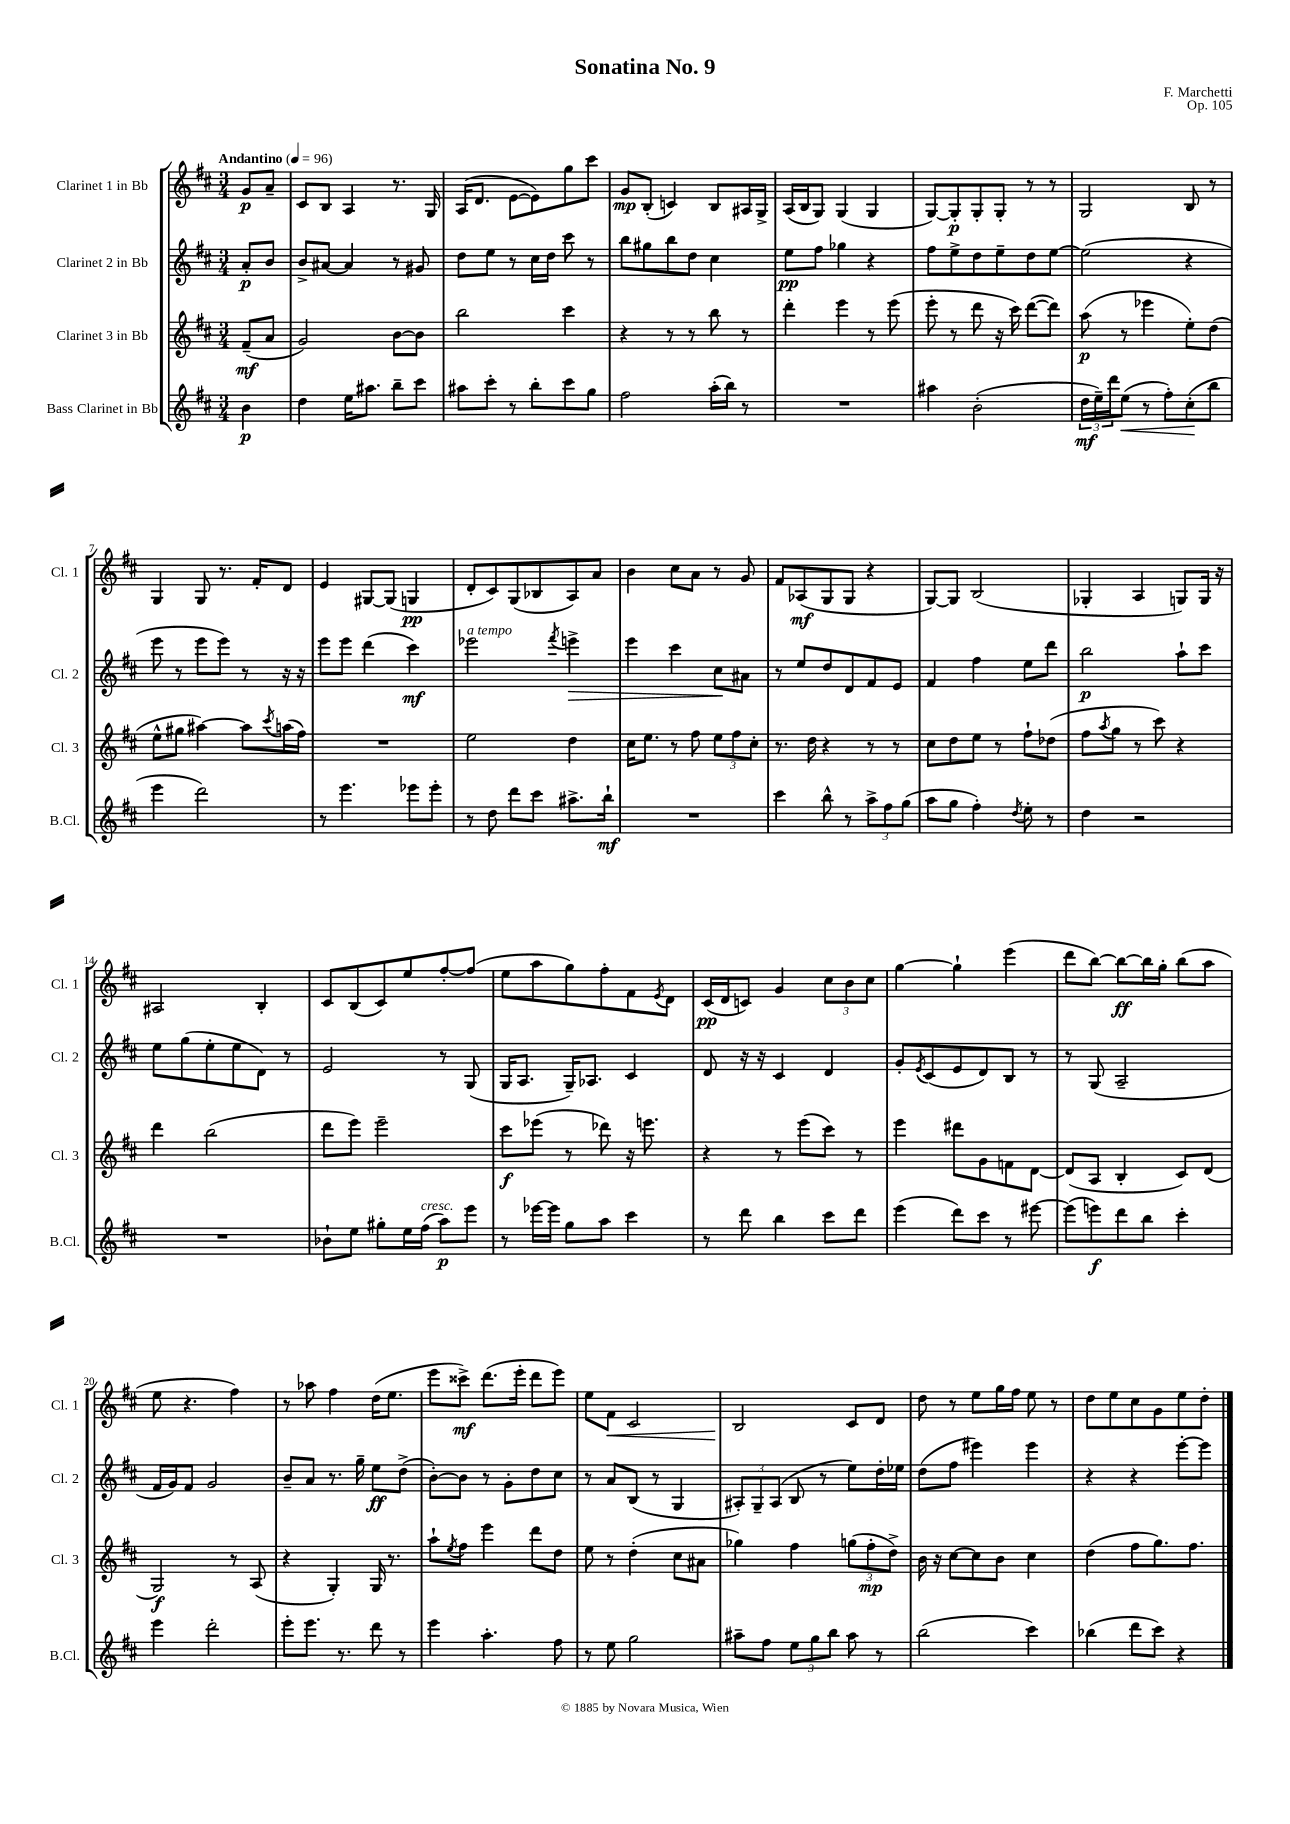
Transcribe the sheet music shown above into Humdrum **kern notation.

**kern	**dynam	**kern	**dynam	**kern	**dynam	**kern	**dynam
*part4	*part4	*part3	*part3	*part2	*part2	*part1	*part1
*staff4	*staff4	*staff3	*staff3	*staff2	*staff2	*staff1	*staff1
*I"Bass Clarinet in Bb	*	*I"Clarinet 3 in Bb	*	*I"Clarinet 2 in Bb	*	*I"Clarinet 1 in Bb	*
*I'B.Cl.	*	*I'Cl. 3	*	*I'Cl. 2	*	*I'Cl. 1	*
*clefG2	*	*clefG2	*	*clefG2	*	*clefG2	*
*k[f#c#]	*	*k[f#c#]	*	*k[f#c#]	*	*k[f#c#]	*
*M3/4	*	*M3/4	*	*M3/4	*	*M3/4	*
*MM96	*	*MM96	*	*MM96	*	*MM96	*
=	=	=	=	=	=	=	=
!	!	!	!	!	!	!LO:TX:a:B:t=Andantino	!
4b\	p	(8f#~/L	mf	8a'/L	p	8g/L	p
.	.	8a/J	.	8b/J	.	8a~/J	.
=1	=1	=1	=1	=1	=1	=1	=1
4dd\	.	2g/)	.	8b^/L	.	8c#/L	.
.	.	.	.	[8a#X/J	.	8B/J	.
16ee\KL	.	.	.	4a#/]	.	4A/	.
8.aa#X\J	.	.	.	.	.	.	.
8bb~\L	.	[8b\L	.	8r	.	8.r	.
8ccc#\J	.	8b\J]	.	8g#X/	.	.	.
.	.	.	.	.	.	16G/	.
=2	=2	=2	=2	=2	=2	=2	=2
8aa#X\L	.	2bb\	.	8dd\L	.	(16A/KL	.
.	.	.	.	.	.	8.d/J	.
8ccc#'\J	.	.	.	8ee\J	.	.	.
8r	.	.	.	8r	.	[8e\L	.
8bb'\L	.	.	.	16cc#\LL	.	8e\])	.
.	.	.	.	16dd\JJ	.	.	.
8ccc#\	.	4ccc#\	.	8ccc#\	.	8gg\	.
8gg\J	.	.	.	8r	.	8ccc#\J	.
=3	=3	=3	=3	=3	=3	=3	=3
2ff#\	.	4r	.	8bb\L	.	8g/L	mp
.	.	.	.	8gg#X\	.	(8B'/J	.
.	.	8r	.	8bb\	.	4cn/)	.
.	.	8r	.	8dd\J	.	.	.
(16aa'\LL	.	8bb\	.	4cc#\	.	8B/L	.
16bb\JJ)	.	.	.	.	.	.	.
8r	.	8r	.	.	.	16A#X/L	.
.	.	.	.	.	.	16G^/JJ	.
=4	=4	=4	=4	=4	=4	=4	=4
2.r	.	4ddd'\	.	8ee\L	pp	(16A/LL	.
.	.	.	.	.	.	16B/J	.
.	.	.	.	8ff#\J	.	8G/J)	.
.	.	4eee\	.	4gg-X\	.	(4G/	.
.	.	8r	.	4r	.	4G/	.
.	.	(8eee\	.	.	.	.	.
=5	=5	=5	=5	=5	=5	=5	=5
4aa#X\	.	8eee'\	.	8ff#\L	.	[8G/L)	.
.	.	8r	.	8ee^\	.	8G'/]	p
(2b'\	.	8ddd\	.	8dd\	.	8G'/	.
.	.	16r	.	8ee~\	.	8G'/J	.
.	.	16ccc#\)	.	.	.	.	.
.	.	([8ddd\L	.	8dd\	.	8r	.
.	.	8ddd\J])	.	[8ee\J	.	8r	.
=6	=6	=6	=6	=6	=6	=6	=6
24dd\LL	mf	(8aa\	p	(2ee\]	.	2G/	.
24ee~\)	.	.	.	.	.	.	.
24ddd\J	.	.	.	.	.	.	.
!	!LO:HP:b	!	!	!	!	!	!
(8ee\J	<	8r	.	.	.	.	.
8r	.	4eee-X\	.	.	.	.	.
8ff#'\L)	.	.	.	.	.	.	.
(8cc#'\	.	8ee'\L)	.	4r	.	8B/	.
8bb\J	[	(8dd\J	.	.	.	8r	.
!!LO:LB:g=z
=7	=7	=7	=7	=7	=7	=7	=7
4eee\	.	8ee^^\L	.	8eee\	.	4G/	.
.	.	8gg#X\J	.	8r	.	.	.
2ddd\)	.	[4aa#X\)	.	8eee\L	.	8G/	.
.	.	.	.	8eee\J)	.	8.r	.
.	.	8aa#\L]	.	8r	.	.	.
.	.	.	.	.	.	16f#'/KL	.
.	.	8qccc#/	.	.	.	.	.
.	.	(16aan\L	.	16r	.	8d/J	.
.	.	16ff#\JJ)	.	16r	.	.	.
=8	=8	=8	=8	=8	=8	=8	=8
8r	.	2.r	.	8eee\L	.	4e/	.
4.eee\	.	.	.	8eee\J	.	.	.
.	.	.	.	(4ddd\	.	[8G#X/L	.
.	.	.	.	.	.	(8G#/J]	.
8eee-X\L	.	.	.	4ccc#\)	mf	4Gn/	pp
8eee-'\J	.	.	.	.	.	.	.
=9	=9	=9	=9	=9	=9	=9	=9
!	!	!	!	!LO:TX:a:i:t=a tempo	!	!	!
8r	.	2ee\	.	2eee-X\	.	8d'/L	.
8dd\	.	.	.	.	.	8c#/)	.
8ddd\L	.	.	.	.	.	(8G/	.
8ccc#\J	.	.	.	.	.	8B-X/	.
.	.	.	.	8qfff#/	.	.	.
!	!	!	!	!	!LO:HP:b	!	!
8.aa#X^\L	.	4dd\	.	4eeen^\	>	8A/)	.
.	.	.	.	.	.	8a/J	.
16bb`\Jk	mf	.	.	.	.	.	.
=10	=10	=10	=10	=10	=10	=10	=10
2.r	.	16cc#\KL	.	4eee\	.	4b\	.
.	.	8.ee\J	.	.	.	.	.
.	.	8r	.	4ccc#\	.	8cc#\L	.
.	.	8ff#\	.	.	.	8a\J	.
.	.	12ee\L	.	8cc#\L	.	8r	.
.	.	12ff#\	.	.	.	.	.
.	.	.	.	8a#X\J	]	8g/	.
.	.	12cc#'\J	.	.	.	.	.
=11	=11	=11	=11	=11	=11	=11	=11
4ccc#\	.	8.r	.	8r	.	8f#/L	.
.	.	.	.	8ee/L	.	(8A-X/	mf
.	.	16dd\	.	.	.	.	.
8bb^^\	.	4r	.	8dd/	.	8G/	.
8r	.	.	.	8d/	.	8G/J	.
12aa^\L	.	8r	.	8f#/	.	4r	.
12ff#\	.	.	.	.	.	.	.
.	.	8r	.	8e/J	.	.	.
(12gg\J	.	.	.	.	.	.	.
=12	=12	=12	=12	=12	=12	=12	=12
8aa\L	.	8cc#\L	.	4f#/	.	[8G/L)	.
8gg\J	.	8dd\	.	.	.	8G/J]	.
4ff#'\)	.	8ee\J	.	4ff#\	.	(2B/	.
.	.	8r	.	.	.	.	.
8qdd/	.	.	.	.	.	.	.
8ee'\	.	8ff#`\L	.	8ee\L	.	.	.
8r	.	(8dd-X\J	.	8ddd\J	.	.	.
=13	=13	=13	=13	=13	=13	=13	=13
4dd\	.	8ff#\L	.	2bb\	p	4G-X'/	.
.	.	8qaa/	.	.	.	.	.
.	.	8gg\J	.	.	.	.	.
2r	.	8r	.	.	.	4A/	.
.	.	8ccc#\)	.	.	.	.	.
.	.	4r	.	8aa`\L	.	8Gn/L)	.
.	.	.	.	8ccc#\J	.	16G/Jk	.
.	.	.	.	.	.	16r	.
!!LO:LB:g=z
=14	=14	=14	=14	=14	=14	=14	=14
2.r	.	4ddd\	.	8ee\L	.	2A#X/	.
.	.	.	.	(8gg\	.	.	.
.	.	(2bb\	.	8ee'\	.	.	.
.	.	.	.	8ee\	.	.	.
.	.	.	.	8d\J)	.	4B'/	.
.	.	.	.	8r	.	.	.
=15	=15	=15	=15	=15	=15	=15	=15
8b-X`\L	.	8ddd\L	.	2e/	.	8c#/L	.
8ee\J	.	8eee\J)	.	.	.	(8B/	.
8gg#X'\L	.	2eee~\	.	.	.	8c#/)	.
16ee\L	.	.	.	.	.	8ee/	.
!LO:TX:a:i:t=cresc.	!	!	!	!	!	!	!
(16ff#\JJ	.	.	.	.	.	.	.
8aa\L)	p	.	.	8r	.	[8ff#'/	.
8eee\J	.	.	.	(8G/	.	(8ff#/J]	.
=16	=16	=16	=16	=16	=16	=16	=16
8r	.	8ccc#\L	f	16G/KL	.	8ee\L	.
.	.	.	.	8.A/J	.	.	.
[16eee-X\LL	.	(8eee-X\J	.	.	.	8aa\	.
16eee-\JJ]	.	.	.	.	.	.	.
8gg\L	.	8r	.	16G~/KL)	.	8gg\)	.
.	.	.	.	8.A-X/J	.	.	.
8aa\J	.	8ddd-X\)	.	.	.	8ff#'\	.
4ccc#\	.	16r	.	4c#/	.	8f#\	.
.	.	8.eeen\	.	.	.	.	.
.	.	.	.	.	.	8qe/	.
.	.	.	.	.	.	8d\J	.
=17	=17	=17	=17	=17	=17	=17	=17
8r	.	4r	.	8d/	.	(16c#/LL	pp
.	.	.	.	.	.	16d/J	.
8ddd\	.	.	.	16r	.	8cn/J)	.
.	.	.	.	16r	.	.	.
4bb\	.	8r	.	4c#/	.	4g/	.
.	.	(8eee\L	.	.	.	.	.
8ccc#\L	.	8ccc#\J)	.	4d/	.	12cc#\L	.
.	.	.	.	.	.	12b\	.
8ddd\J	.	8r	.	.	.	.	.
.	.	.	.	.	.	12cc#\J	.
=18	=18	=18	=18	=18	=18	=18	=18
(4eee\	.	4eee\	.	8g'/L	.	[4gg\	.
.	.	.	.	8qe/	.	.	.
.	.	.	.	(8c#/	.	.	.
8ddd\L)	.	8ddd#X\L	.	8e/	.	4gg`\]	.
8ccc#\J	.	8g\	.	8d/)	.	.	.
8r	.	8fn\	.	8B/J	.	(4eee\	.
[8eee#X\	.	[8d\J	.	8r	.	.	.
=19	=19	=19	=19	=19	=19	=19	=19
(8eee#\L]	.	(8d/L]	.	8r	.	8ddd\L	.
8eeen\)	f	8A/J	.	(8G/	.	[8bb\J)	.
8ddd\	.	4B'/	.	2A~/	.	8bb\L_	ff
8bb\J	.	.	.	.	.	16bb\L]	.
.	.	.	.	.	.	16gg'\JJ	.
4ccc#'\	.	8c#/L)	.	.	.	(8bb\L	.
.	.	(8d/J	.	.	.	8aa\J	.
!!LO:LB:g=z
=20	=20	=20	=20	=20	=20	=20	=20
4eee\	.	2G/)	f	16f#/LL	.	8ee\	.
.	.	.	.	16g/J)	.	.	.
.	.	.	.	8f#/J	.	4.r	.
2ddd'\	.	.	.	2g/	.	.	.
.	.	8r	.	.	.	4ff#\)	.
.	.	(8A/	.	.	.	.	.
=21	=21	=21	=21	=21	=21	=21	=21
8eee'\L	.	4r	.	8b~/L	.	8r	.
8.eee\J	.	.	.	8a/J	.	8aa-X\	.
.	.	4G'/)	.	8.r	.	4ff#\	.
8.r	.	.	.	.	.	.	.
.	.	.	.	16gg~\	.	.	.
8ddd\	.	16G/	.	8ee\L	ff	(16dd\KL	.
.	.	8.r	.	.	.	8.ee\J	.
8r	.	.	.	(8dd^\J	.	.	.
=22	=22	=22	=22	=22	=22	=22	=22
4eee\	.	8aa`\L	.	[8b'\L)	.	8eee\L	.
.	.	8qee/	.	.	.	.	.
.	.	8ff#\J	.	8b\J]	.	8ccc##X^\J)	mf
4.aa'\	.	4eee\	.	8r	.	(8.ddd\L	.
.	.	.	.	8g'\L	.	.	.
.	.	.	.	.	.	16eee'\Jk	.
.	.	8ddd\L	.	8dd\	.	8ddd\L	.
8ff#\	.	8dd\J	.	8cc#\J	.	8eee\J)	.
=23	=23	=23	=23	=23	=23	=23	=23
8r	.	8ee\	.	8r	.	8ee\L	.
!	!	!	!	!	!	!	!LO:HP:b
8ee\	.	8r	.	8a/L	.	8f#\J	<
2gg\	.	(4dd'\	.	(8B/J	.	2c#/	.
.	.	.	.	8r	.	.	.
.	.	8cc#\L	.	4G/	.	.	.
.	.	8a#X\J	.	.	.	.	.
=24	=24	=24	=24	=24	=24	=24	=24
8aa#X~\L	.	4gg-X\)	.	12A#X'/L)	.	2B/	.
.	.	.	.	12G~/	.	.	.
8ff#\J	.	.	.	.	.	.	.
.	.	.	.	(12A#/J	.	.	.
12ee\L	.	4ff#\	.	8B/	.	.	.
12gg\	.	.	.	.	.	.	.
.	.	.	.	8r	.	.	.
12bb\J	.	.	.	.	.	.	.
8aa#\	.	(12ggn\L	.	8ee\L)	.	8c#/L	[
.	.	12ff#'\	mp	.	.	.	.
8r	.	.	.	16dd'\L	.	8d/J	.
.	.	12dd^\J)	.	.	.	.	.
.	.	.	.	16ee-X\JJ	.	.	.
=25	=25	=25	=25	=25	=25	=25	=25
(2bb\	.	16b\	.	(8dd\L	.	8dd\	.
.	.	16r	.	.	.	.	.
.	.	[8cc#\L	.	8ff#\J	.	8r	.
.	.	8cc#\]	.	4eee#X\)	.	8ee\L	.
.	.	8b\J	.	.	.	16gg\L	.
.	.	.	.	.	.	16ff#\JJ	.
4ccc#\)	.	4cc#\	.	4eee#\	.	8ee\	.
.	.	.	.	.	.	8r	.
=26	=26	=26	=26	=26	=26	=26	=26
(4bb-X\	.	(4dd\	.	4r	.	8dd\L	.
.	.	.	.	.	.	8ee\	.
8ddd\L	.	8ff#\L	.	4r	.	8cc#\	.
8ccc#\J)	.	8.gg\)	.	.	.	8g\	.
4r	.	.	.	[8eee'\L	.	8ee\	.
.	.	8.ff#\J	.	.	.	.	.
.	.	.	.	8eee\J]	.	8dd'\J	.
==	==	==	==	==	==	==	==
*-	*-	*-	*-	*-	*-	*-	*-
